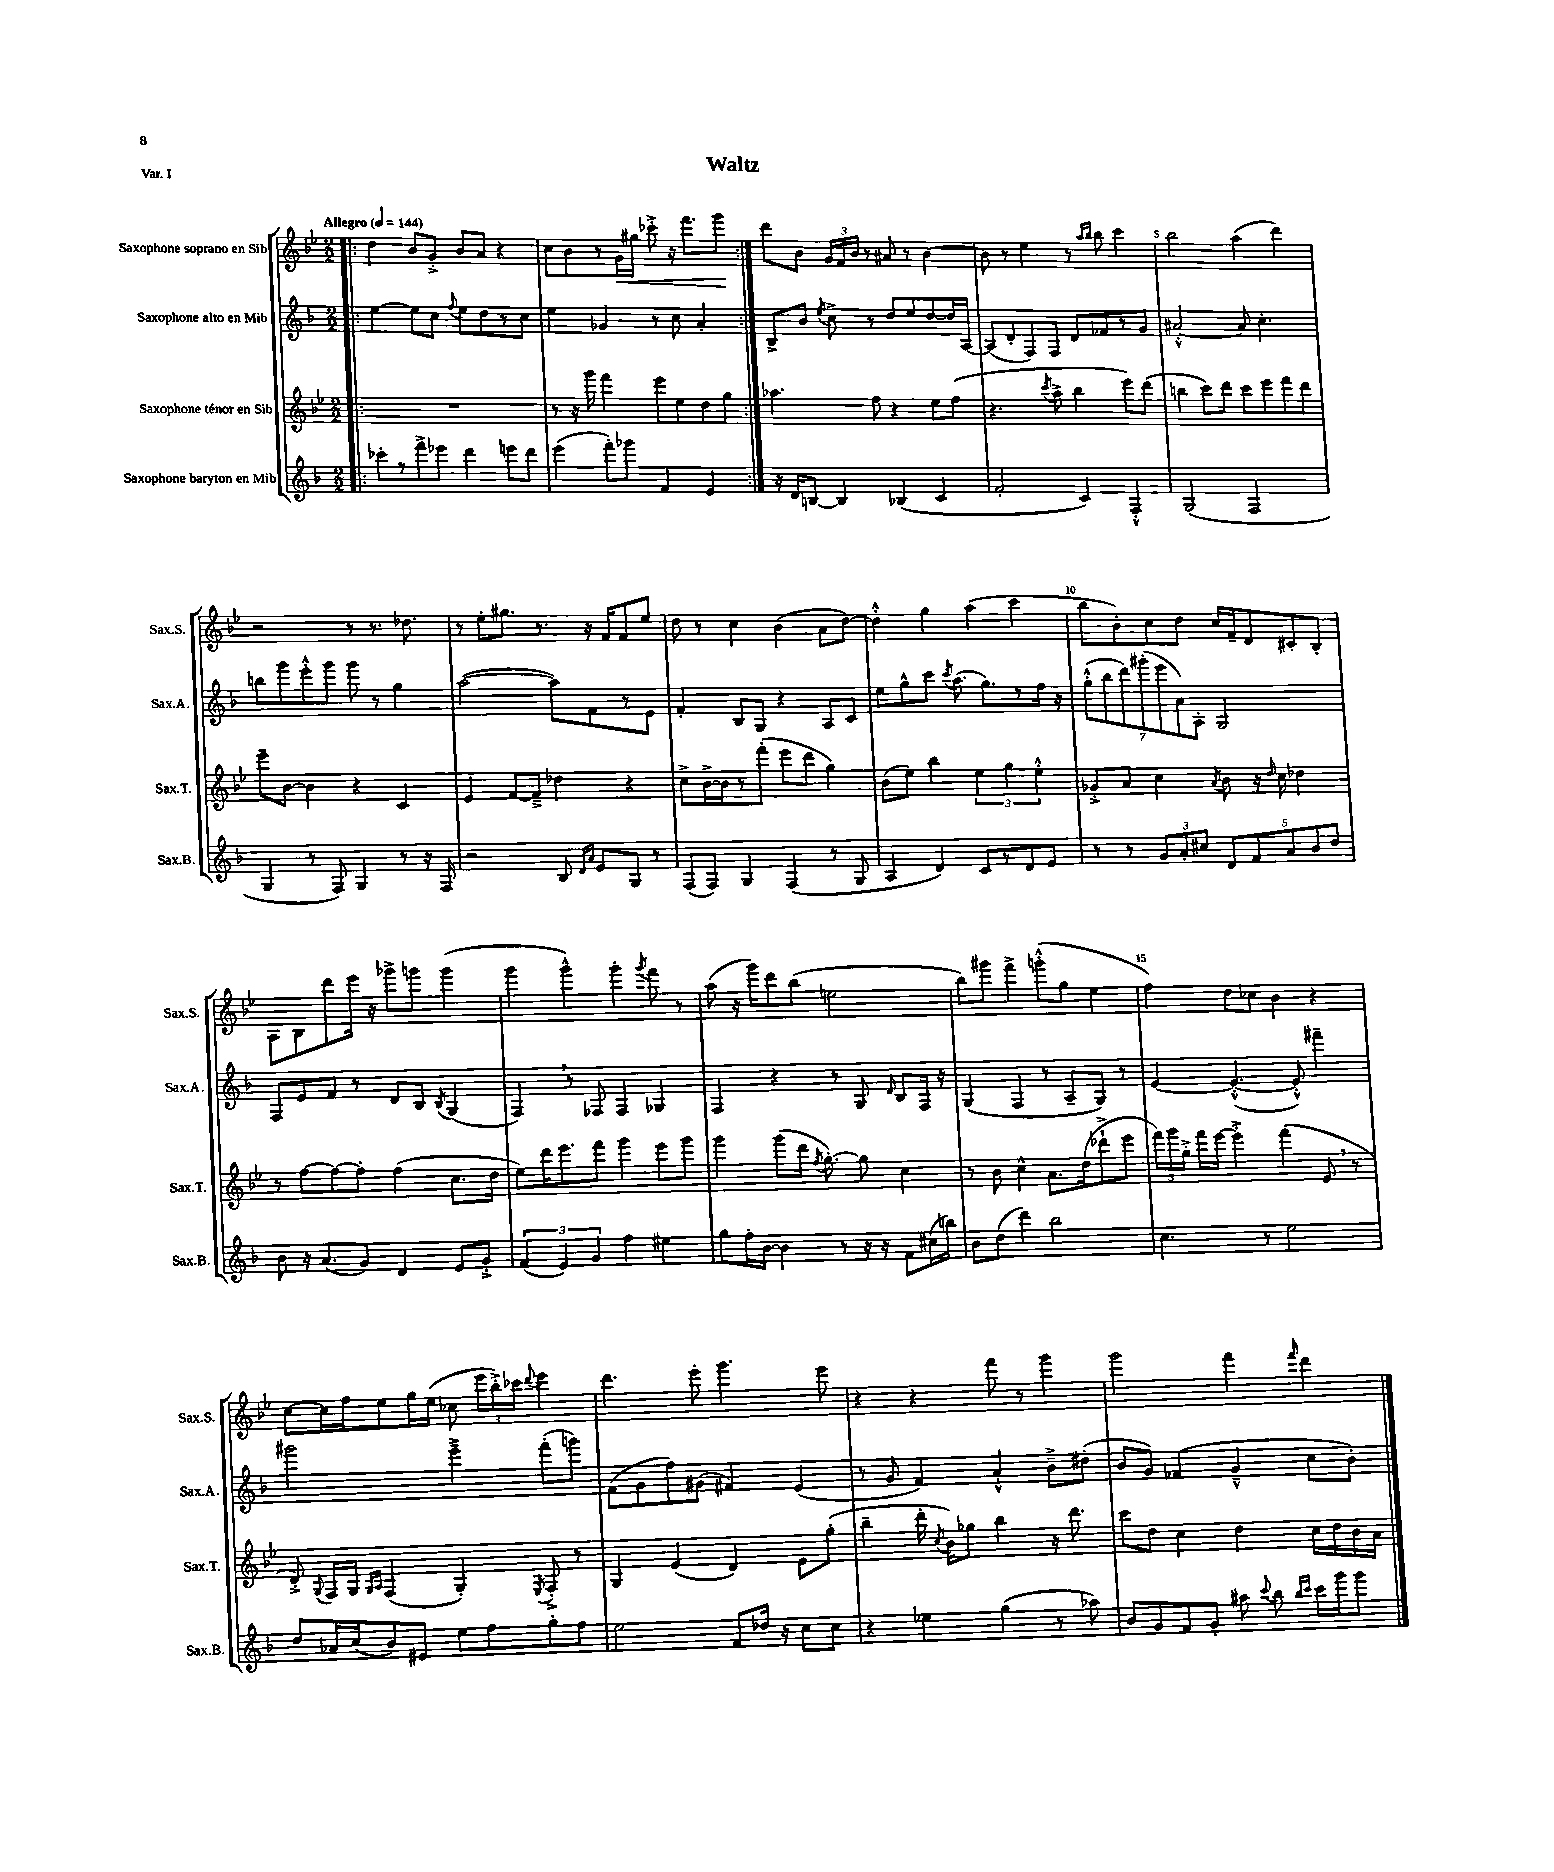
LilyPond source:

\header { title = "Waltz" piece = "Var. I" }
<<
\new StaffGroup <<
\new Staff = "s0" \with { instrumentName = "Saxophone soprano en Sib" shortInstrumentName = "Sax.S." } {
    \clef treble \key bes \major \numericTimeSignature \time 2/2 \tempo "Allegro" 4 = 144
    \autoBeamOff \repeat volta 2 { \bar ".|:" d''4 bes'8[ g'8]-.-> bes'8[ a'8] r4 |
    c''8[ bes'8 r8 g'16\< gis''16] ces'''8-.-> r16 f'''8.[ g'''8]\! | }
    d'''8[ bes'8] \tuplet 3/2 { g'16[ f'16 bes'16] } r8 ais'8 r8 bes'4~ |
    bes'8 r8 ees''4 r8 \grace { a''16[ bes''16] } bes''8 c'''4 |
    bes''2 a''4( d'''4) |
    r2 r8 r8. des''8. |
    r8 ees''8[-. gis''8.] r8. r16 f'16[ f'8 ees''8] |
    d''8 r8 c''4 bes'4( a'8[ d''8]~) |
    d''4-.-^ g''4 a''4( c'''4 |
    bes''8[ bes'8-.) c''8 d''8] c''16[ f'16-- d'8 cis'8-. bes8]-. |
    a8[ bes8 d'''8 ees'''16] r16 ges'''8[-> g'''8] g'''4( |
    g'''4 g'''4-^) g'''4-. \acciaccatura { g'''8 } f'''8 r8 |
    a''8( r16 g'''16[) d'''8 bes''8]( e''2 |
    bes''8[) gis'''8] f'''4-> g'''8[-.-^( g''8] ees''4 |
    f''4) d''8[ ces''8] bes'4 r4 |
    c''8[~ c''16 f''16 ees''8 g''16 ees''16]( ces''8 \tuplet 3/2 { ees'''16[ bes''16-.->) ces'''16] } \appoggiatura { d'''8 } ees'''4 |
    d'''4. ees'''8-. g'''4. ees'''8 |
    r4 r4 f'''8 r8 g'''4 |
    g'''2 f'''4 \grace { f'''16 } d'''4 \bar "|." |
}
\new Staff = "s1" \with { instrumentName = "Saxophone alto en Mib" shortInstrumentName = "Sax.A." } {
    \clef treble \key f \major \numericTimeSignature \time 2/2
    \autoBeamOff \repeat volta 2 { \bar ".|:" e''4~ e''8[ c''8] \appoggiatura { f''8 } e''8[ d''8 r8 c''8] |
    e''4 ges'4 r8 c''8 a'4-. | }
    bes8[-> bes'8] \acciaccatura { e''8 } c''8-> r8 d''8[ e''8 d''8~ d''16 a16]~ |
    a8[( d'8-. f8) f8] d'8[ fes'8 r8 g'8] |
    ais'2~-.-^ ais'8 c''4.-. |
    b''8[ g'''8 e'''8-.-^ g'''8] g'''8 r8 g''4 |
    a''2~( a''8[) f'8 r8 e'8] |
    f'4-. bes8[ g8] r4 a8[ c'8] |
    e''8[ g''8-^ c'''8] \acciaccatura { c'''8 } a''8.( g''8.[) r8 f''16] r16 |
    \tuplet 7/4 { g''8[-.-^( bes''8 d'''8) gis'''8-.( e'''8 a'8) a8]-. } g2 |
    f8[ e'8 f'8] r8 d'8[ bes8] \acciaccatura { bes8 } g4( |
    f4) \breathe r8 fes8 fes4 ges4 |
    f4 r4 r8 g8 \grace { d'16 } bes8[ f16] r16 |
    g4( f4 r8 a8[-- g8]) r8 |
    e'4~ e'4.~-.-^( e'8-.-^) fis'''4-- |
    gis'''2 e'''4---> f'''8[-.( g'''8]) |
    f'8[( g'8 f''8) gis'8]( fis'4) e'4( |
    r8 g'8 f'4) a'4-.-^ bes'8[---> dis''8]-.( |
    bes'8[ g'8]) fes'4( g'4---^ c''8[ bes'8]-.) \bar "|." |
}
\new Staff = "s2" \with { instrumentName = "Saxophone ténor en Sib" shortInstrumentName = "Sax.T." } {
    \clef treble \key bes \major \numericTimeSignature \time 2/2
    \autoBeamOff \repeat volta 2 { \bar ".|:" R1 |
    r8 r16 g'''16 f'''4 ees'''8[ ees''8 d''8 g''8] | }
    aes''4. f''8 r4 ees''8[ f''8]( |
    r4. \acciaccatura { c'''8 } a''8-> bes''4 ees'''8[) d'''8]( |
    b''4 c'''8[) d'''8] c'''8[ ees'''8 f'''8 d'''8] |
    ees'''8[-- bes'8]~ bes'4 r4 c'4 |
    ees'4 f'8[~ f'8]---> des''4 r4 |
    c''8[-> bes'16~-> bes'16 r8 f'''8]-.( ees'''8[ d'''8] g''4) |
    bes'8[( ees''8]) bes''4 \tuplet 3/2 { ees''4 g''4 ees''4-.-^ } |
    ges'8[-.-> a'8] c''4 \acciaccatura { a'8 } bes'8 r16 \grace { d''16 } c''16 des''4 |
    r8 f''8[~ f''8~ f''8]-. f''4( c''8.[ d''16] |
    ees''8[) d'''16 ees'''8. f'''8] g'''4 ees'''8[ g'''8] |
    g'''4 g'''8[( d'''16] \acciaccatura { f''8 } g''8.~-.) g''8 c''4 |
    r8 bes'8 c''4-^ a'8.[ d''16( des'''8-!-> ees'''8] |
    \tuplet 3/2 { f'''16[) g'''16 g''16]-.-> } f'''16[ ees'''16]~ ees'''4-.-> f'''4( ees'8 \breathe r8 |
    d'8-.->) \appoggiatura { g8 } f16[ g16] \grace { g16[ a16] } f4( g4-.) \acciaccatura { ees8 } f8-.-> r8 |
    g4 ees'4( d'4) ees'8[ g''8]-.( |
    bes''4-- d'''16-. \acciaccatura { c''8 } bes'16[) ges''8] bes''4 r16 d'''8. |
    c'''8[ d''8] c''4 d''4 c''16[ d''16 bes'16 a'16] \bar "|." |
}
\new Staff = "s3" \with { instrumentName = "Saxophone baryton en Mib" shortInstrumentName = "Sax.B." } {
    \clef treble \key f \major \numericTimeSignature \time 2/2
    \autoBeamOff \repeat volta 2 { \bar ".|:" ces'''8[-. r8 f'''8-> ees'''8] d'''4 e'''8[ d'''8] |
    e'''4( f'''8[-.) ges'''8] f'4 e'4 | }
    r16 d'16[ b8]~ b4 bes4( c'4 |
    f'2-. c'4) f4-.-^ |
    g2( f2 |
    g4 r8 f8) g4 r8 r16 f16 |
    r2 bes8 \grace { d'16[ a'16] } e'8[ g8] r8 |
    f8[( f8]) g4 f4( r8 g8 |
    a4 d'4) c'8[ r8 d'8 e'8] |
    r8 r8 \tuplet 3/2 { g'8[ a'8-. cis''8] } \tuplet 5/4 { d'8[ f'8 a'8 bes'8 d''8] } |
    bes'8 r16 a'8.[( g'8]) d'4 e'8[ g'8]-.-> |
    \tuplet 3/2 { f'4( e'4) g'4 } f''4 eis''4 |
    g''8[ f''16-. bes'16]~ bes'4 r8 r16 r16 f'8[ cis''16( b''16]) |
    bes'8[ d''8]( d'''4) bes''2 |
    c''4. r8 e''2 |
    d''8[ aes'16 c''16( bes'8) eis'8] e''8[ f''8 g''8-. f''8] |
    e''2 f'8[ des''16] r16 c''8[ c''8] |
    r4 ees''4 g''4( r8 aes''8) |
    bes'8[ g'8 f'8 g'8]-. ais''8 \appoggiatura { c'''8 } bes''8 \grace { bes''16[ c'''16] } c'''16[ g'''16 g'''8] \bar "|." |
}
>>
>>
\layout { \context { \Score \override BarNumber.break-visibility = ##(#f #t #t) barNumberVisibility = #(every-nth-bar-number-visible 5) } }
